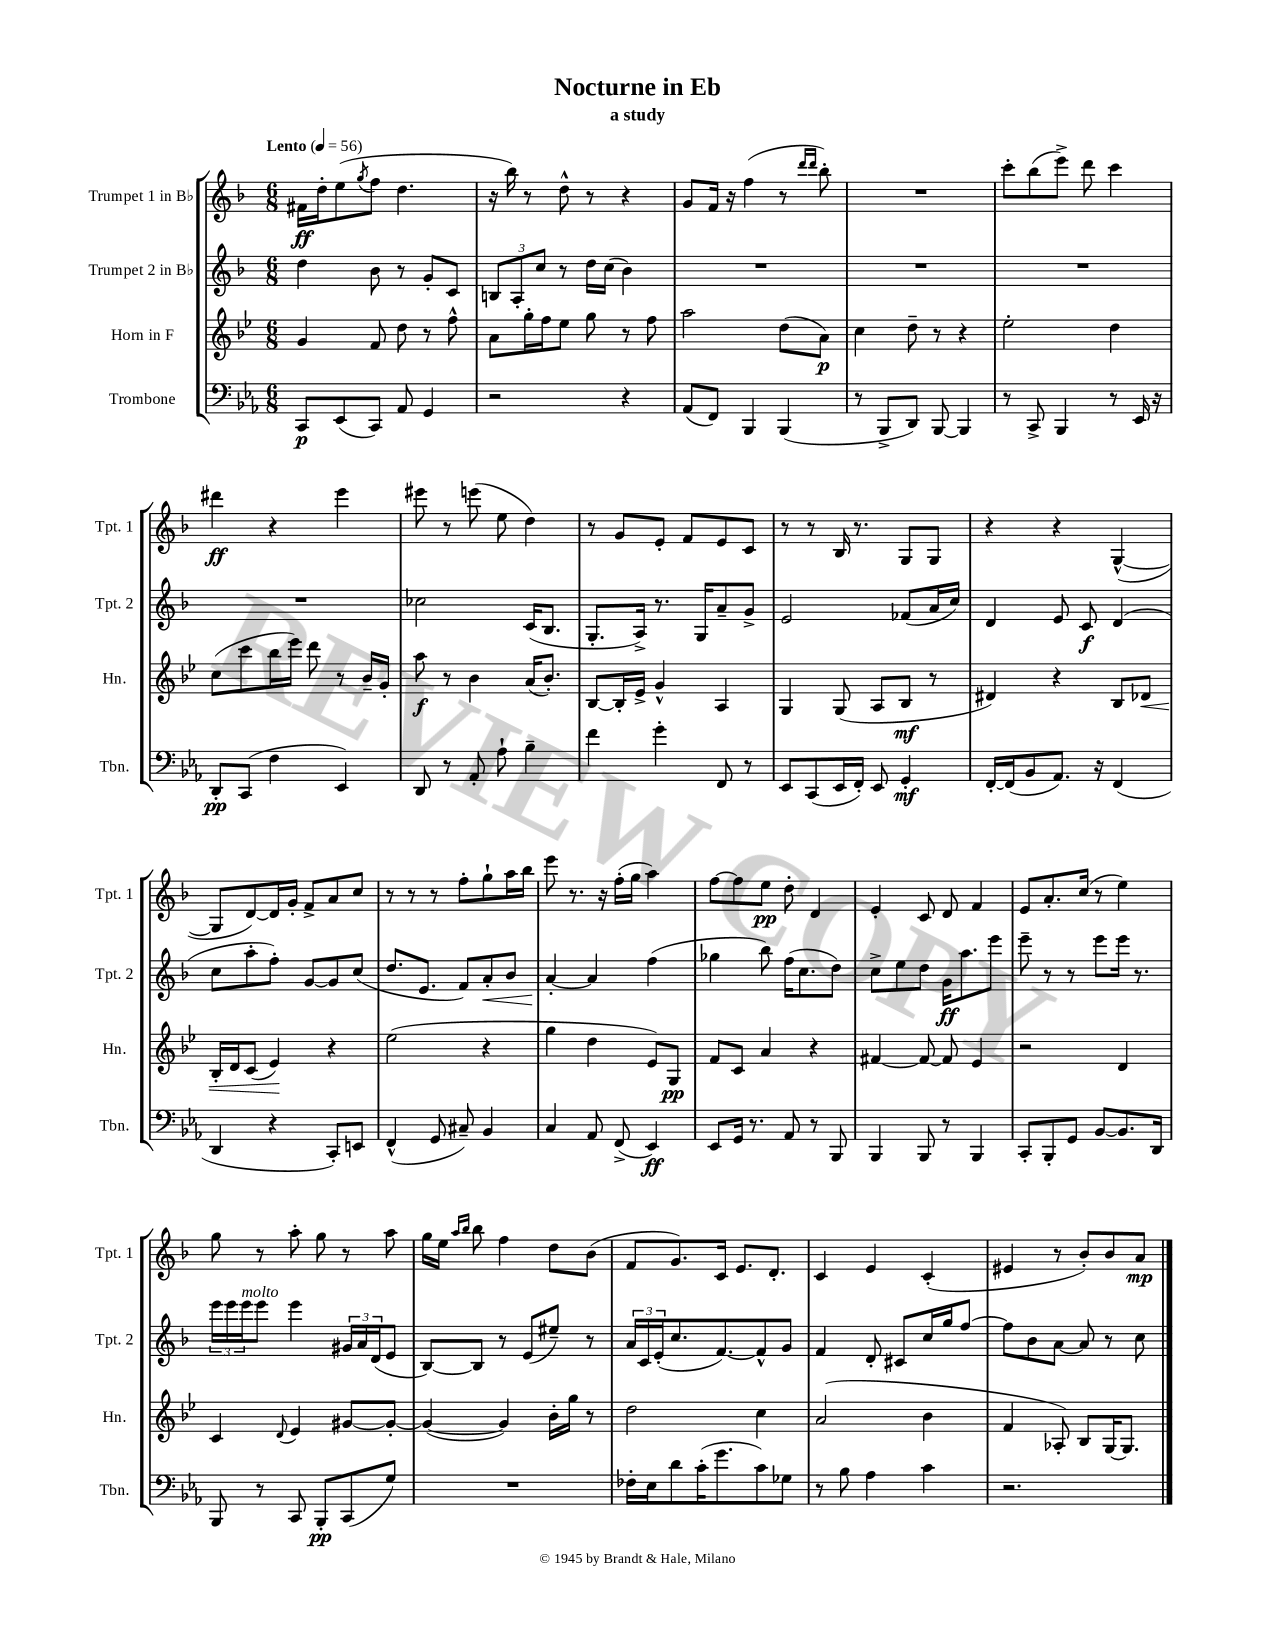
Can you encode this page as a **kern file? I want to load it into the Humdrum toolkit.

**kern	**dynam	**kern	**dynam	**kern	**dynam	**kern	**dynam
*part4	*part4	*part3	*part3	*part2	*part2	*part1	*part1
*staff4	*staff4	*staff3	*staff3	*staff2	*staff2	*staff1	*staff1
*I"Trombone	*	*I"Horn in F	*	*I"Trumpet 2 in B♭	*	*I"Trumpet 1 in B♭	*
*I'Tbn.	*	*I'Hn.	*	*I'Tpt. 2	*	*I'Tpt. 1	*
*clefF4	*	*clefG2	*	*clefG2	*	*clefG2	*
*k[b-e-a-]	*	*k[b-e-]	*	*k[b-]	*	*k[b-]	*
*M6/8	*	*M6/8	*	*M6/8	*	*M6/8	*
*MM56	*	*MM56	*	*MM56	*	*MM56	*
=1	=1	=1	=1	=1	=1	=1	=1
!	!	!	!	!	!	!LO:TX:a:B:t=Lento	!
8CC/L	p	4g/	.	4dd\	.	16f#X\LL	ff
.	.	.	.	.	.	16dd'\J	.
(8EE-/	.	.	.	.	.	(8ee\	.
.	.	.	.	.	.	8qgg/	.
8CC/J)	.	8f/	.	8b-\	.	8ff\J	.
8AA-/	.	8dd\	.	8r	.	4.dd\	.
4GG/	.	8r	.	8g'/L	.	.	.
.	.	8ff^^\	.	8c/J	.	.	.
=2	=2	=2	=2	=2	=2	=2	=2
2r	.	8a\L	.	12Bn/L	.	16r	.
.	.	.	.	.	.	16bb-\)	.
.	.	.	.	12A'/	.	.	.
.	.	16gg'\L	.	.	.	8r	.
.	.	.	.	12cc/J	.	.	.
.	.	16ff\J	.	.	.	.	.
.	.	8ee-\J	.	8r	.	8dd^^\	.
.	.	8gg\	.	16dd\LL	.	8r	.
.	.	.	.	(16cc\JJ	.	.	.
4r	.	8r	.	4b-\)	.	4r	.
.	.	8ff\	.	.	.	.	.
=3	=3	=3	=3	=3	=3	=3	=3
(8AA-/L	.	2aa\	.	2.r	.	8g/L	.
8FF/J)	.	.	.	.	.	16f/Jk	.
.	.	.	.	.	.	16r	.
4BBB-/	.	.	.	.	.	(4ff\	.
(4BBB-/	.	(8dd\L	.	.	.	8r	.
.	.	.	.	.	.	16qqddd/LL	.
.	.	.	.	.	.	16qqddd/JJ	.
.	.	8a\J)	p	.	.	8bb-'\)	.
=4	=4	=4	=4	=4	=4	=4	=4
8r	.	4cc\	.	2.r	.	2.r	.
8BBB-^/L	.	.	.	.	.	.	.
8DD/J)	.	8dd~\	.	.	.	.	.
[8BBB-/	.	8r	.	.	.	.	.
4BBB-/]	.	4r	.	.	.	.	.
=5	=5	=5	=5	=5	=5	=5	=5
8r	.	2ee-'\	.	2.r	.	8ccc'\L	.
8CC^/	.	.	.	.	.	(8bb-\	.
4BBB-/	.	.	.	.	.	8eee^\J)	.
.	.	.	.	.	.	8ddd\	.
8r	.	4dd\	.	.	.	4ccc\	.
16EE-/	.	.	.	.	.	.	.
16r	.	.	.	.	.	.	.
!!LO:LB:g=z
=6	=6	=6	=6	=6	=6	=6	=6
8DD'/L	pp	(8cc\L	.	2.r	.	4ddd#X\	ff
(8CC/J	.	8ccc\	.	.	.	.	.
4F\	.	16bb-\L	.	.	.	4r	.
.	.	16eee-\JJ)	.	.	.	.	.
.	.	8ddd\	.	.	.	.	.
4EE-/)	.	8r	.	.	.	4eee\	.
.	.	16b-~/LL	.	.	.	.	.
.	.	16g'/JJ	.	.	.	.	.
=7	=7	=7	=7	=7	=7	=7	=7
8DD/	.	8aa\	f	2cc-X\	.	8eee#X\	.
8r	.	8r	.	.	.	8r	.
8AA-'/	.	4b-\	.	.	.	(8eeen\	.
8A-`\	.	.	.	.	.	8ee\	.
4B-~\	.	(16a/KL	.	(16c/KL	.	4dd\)	.
.	.	8.b-'/J)	.	8.B-/J	.	.	.
=8	=8	=8	=8	=8	=8	=8	=8
4f\	.	[8B-/L	.	8.G'/L	.	8r	.
.	.	16B-'/L]	.	.	.	8g/L	.
.	.	16e-^/JJ	.	16A^/Jk)	.	.	.
4g'\	.	4g^^/	.	8.r	.	8e'/J	.
.	.	.	.	.	.	8f/L	.
.	.	.	.	16G/KL	.	.	.
8FF/	.	4A/	.	8a~/	.	8e/	.
8r	.	.	.	8g^/J	.	8c/J	.
=9	=9	=9	=9	=9	=9	=9	=9
8EE-/L	.	4G/	.	2e/	.	8r	.
(8CC/	.	.	.	.	.	8r	.
16EE-/L	.	(8G/	.	.	.	16B-/	.
16FF'/JJ)	.	.	.	.	.	8.r	.
8EE-/	.	8A/L	.	.	.	.	.
4GG'/	mf	8B-/J	mf	(8f-X/L	.	8G/L	.
.	.	8r	.	16a/L	.	8G/J	.
.	.	.	.	16cc/JJ)	.	.	.
=10	=10	=10	=10	=10	=10	=10	=10
[16FF'/LL	.	4d#X/)	.	4d/	.	4r	.
(16FF/J]	.	.	.	.	.	.	.
8BB-/	.	.	.	.	.	.	.
8.AA-/J)	.	4r	.	8e/	.	4r	.
.	.	.	.	8c/	f	.	.
16r	.	.	.	.	.	.	.
(4FF/	.	8B-/L	.	(4d/	.	([4G^^/	.
!	!	!	!LO:HP:b	!	!	!	!
.	.	8d-X/J	<	.	.	.	.
!!LO:LB:g=z
=11	=11	=11	=11	=11	=11	=11	=11
4DD/	.	16B-'/LL	.	8cc\L	.	8G/L]	.
.	.	16d/J	.	.	.	.	.
.	.	(8c/J	.	8aa'\	.	[8d/)	.
4r	.	4e-/)	.	8ff'\J)	.	16d/L]	.
.	.	.	.	.	.	16g'/JJ	.
.	.	.	.	[8g/L	.	8f^/L	.
8CC'/L)	.	4r	[	8g/]	.	8a/	.
8EEn/J	.	.	.	(8cc/J	.	8cc/J	.
=12	=12	=12	=12	=12	=12	=12	=12
(4FF^^/	.	(2ee-\	.	8.dd/L	.	8r	.
.	.	.	.	.	.	8r	.
.	.	.	.	8.e/J	.	.	.
8GG/	.	.	.	.	.	8r	.
8C#X~/)	.	.	.	8f/L)	.	8ff'\L	.
!	!	!	!	!	!LO:HP:b	!	!
4BB-/	.	4r	.	8a'/	<	8gg`\	.
.	.	.	.	8b-/J	.	16aa\L	.
.	.	.	.	.	.	16bb-\JJ	.
=13	=13	=13	=13	=13	=13	=13	=13
4C/	.	4gg\	.	[4a'/	.	8eee\	.
.	.	.	.	.	.	8.r	.
8AA-/	.	4dd\	.	4a/]	[	.	.
.	.	.	.	.	.	16r	.
(8FF^/	.	.	.	.	.	(16ff'\LL	.
.	.	.	.	.	.	16gg\JJ	.
4EE-/)	ff	8e-/L)	.	(4ff\	.	4aa\)	.
.	.	8G/J	pp	.	.	.	.
=14	=14	=14	=14	=14	=14	=14	=14
8EE-/L	.	8f/L	.	4gg-X\	.	[8ff\L	.
16GG/Jk	.	8c/J	.	.	.	8ff\]	.
8.r	.	.	.	.	.	.	.
.	.	4a/	.	8bb-\)	.	8ee\J	pp
8AA-/	.	.	.	(16ff\KL	.	8dd'\	.
.	.	.	.	8.cc\	.	.	.
8r	.	4r	.	.	.	4d/	.
8BBB-/	.	.	.	8dd\J)	.	.	.
=15	=15	=15	=15	=15	=15	=15	=15
4BBB-/	.	[4f#X/	.	8cc^\L	.	4e'/	.
.	.	.	.	8ee\	.	.	.
8BBB-/	.	8f#/_	.	8dd\J	.	8c/	.
8r	.	8f#/]	.	16g\KL	ff	8d/	.
.	.	.	.	8.aa\	.	.	.
4BBB-/	.	4e-/	.	.	.	4f/	.
.	.	.	.	8eee\J	.	.	.
=16	=16	=16	=16	=16	=16	=16	=16
8CC'/L	.	2r	.	8eee~\	.	8e/L	.
8BBB-'/	.	.	.	8r	.	8.a'/	.
8GG/J	.	.	.	8r	.	.	.
.	.	.	.	.	.	(16cc/Jk	.
[8BB-/L	.	.	.	8eee\L	.	8r	.
8.BB-/]	.	4d/	.	16eee\Jk	.	4ee\)	.
.	.	.	.	8.r	.	.	.
16DD/Jk	.	.	.	.	.	.	.
!!LO:LB:g=z
=17	=17	=17	=17	=17	=17	=17	=17
8BBB-/	.	4c/	.	24eee\LL	.	8gg\	.
.	.	.	.	24eee\	.	.	.
!	!	!	!	!LO:TX:a:i:t=molto	!	!	!
.	.	.	.	24eee\J	.	.	.
8r	.	.	.	8eee\J	.	8r	.
.	.	8qqd/	.	.	.	.	.
8CC/	.	4e-/	.	4eee\	.	8aa'\	.
8BBB-'/L	pp	.	.	.	.	8gg\	.
(8CC/	.	[8g#X/L	.	24g#X/LL	.	8r	.
.	.	.	.	24a/	.	.	.
.	.	.	.	(24d/J	.	.	.
8G/J)	.	8g#'/J_	.	8e/J	.	8aa\	.
=18	=18	=18	=18	=18	=18	=18	=18
2.r	.	(4g#/_	.	[8B-/L)	.	16gg\LL	.
.	.	.	.	.	.	16ee\JJ	.
.	.	.	.	.	.	16qqaa/LL	.
.	.	.	.	.	.	16qqbb-/JJ	.
.	.	.	.	8B-/J]	.	8bb-\	.
.	.	4g#/])	.	8r	.	4ff\	.
.	.	.	.	(8e/L	.	.	.
.	.	16b-'\LL	.	8ee#X~/J)	.	8dd\L	.
.	.	16gg\JJ	.	.	.	.	.
.	.	8r	.	8r	.	(8b-\J	.
=19	=19	=19	=19	=19	=19	=19	=19
16F-X'\LL	.	2dd\	.	24a/LL	.	8f/L	.
.	.	.	.	24c/	.	.	.
16E-\J	.	.	.	.	.	.	.
.	.	.	.	(24e'/J	.	.	.
8d\	.	.	.	8.cc/	.	8.g/)	.
(16c'\K	.	.	.	.	.	.	.
8.g\	.	.	.	[8.f/)	.	16c/Jk	.
.	.	.	.	.	.	8.e/L	.
8c\)	.	4cc\	.	8f^^/]	.	.	.
.	.	.	.	.	.	8.d'/J	.
8G-X\J	.	.	.	8g/J	.	.	.
=20	=20	=20	=20	=20	=20	=20	=20
8r	.	(2a/	.	4f/	.	4c/	.
8B-\	.	.	.	.	.	.	.
4A-\	.	.	.	8d'/	.	4e/	.
.	.	.	.	8c#X/L	.	.	.
4c\	.	4b-\	.	16cc/L	.	(4c'/	.
.	.	.	.	16gg/J	.	.	.
.	.	.	.	[8ff/J	.	.	.
=21	=21	=21	=21	=21	=21	=21	=21
2.r	.	4f/	.	8ff\L]	.	4e#X/	.
.	.	.	.	8b-\	.	.	.
.	.	8A-X'/)	.	[8a\J	.	8r	.
.	.	8B-/L	.	8a/]	.	8b-'/L)	.
.	.	[16G/K	.	8r	.	8b-/	.
.	.	8.G/J]	.	.	.	.	.
.	.	.	.	8cc\	.	8a/J	mp
==	==	==	==	==	==	==	==
*-	*-	*-	*-	*-	*-	*-	*-
